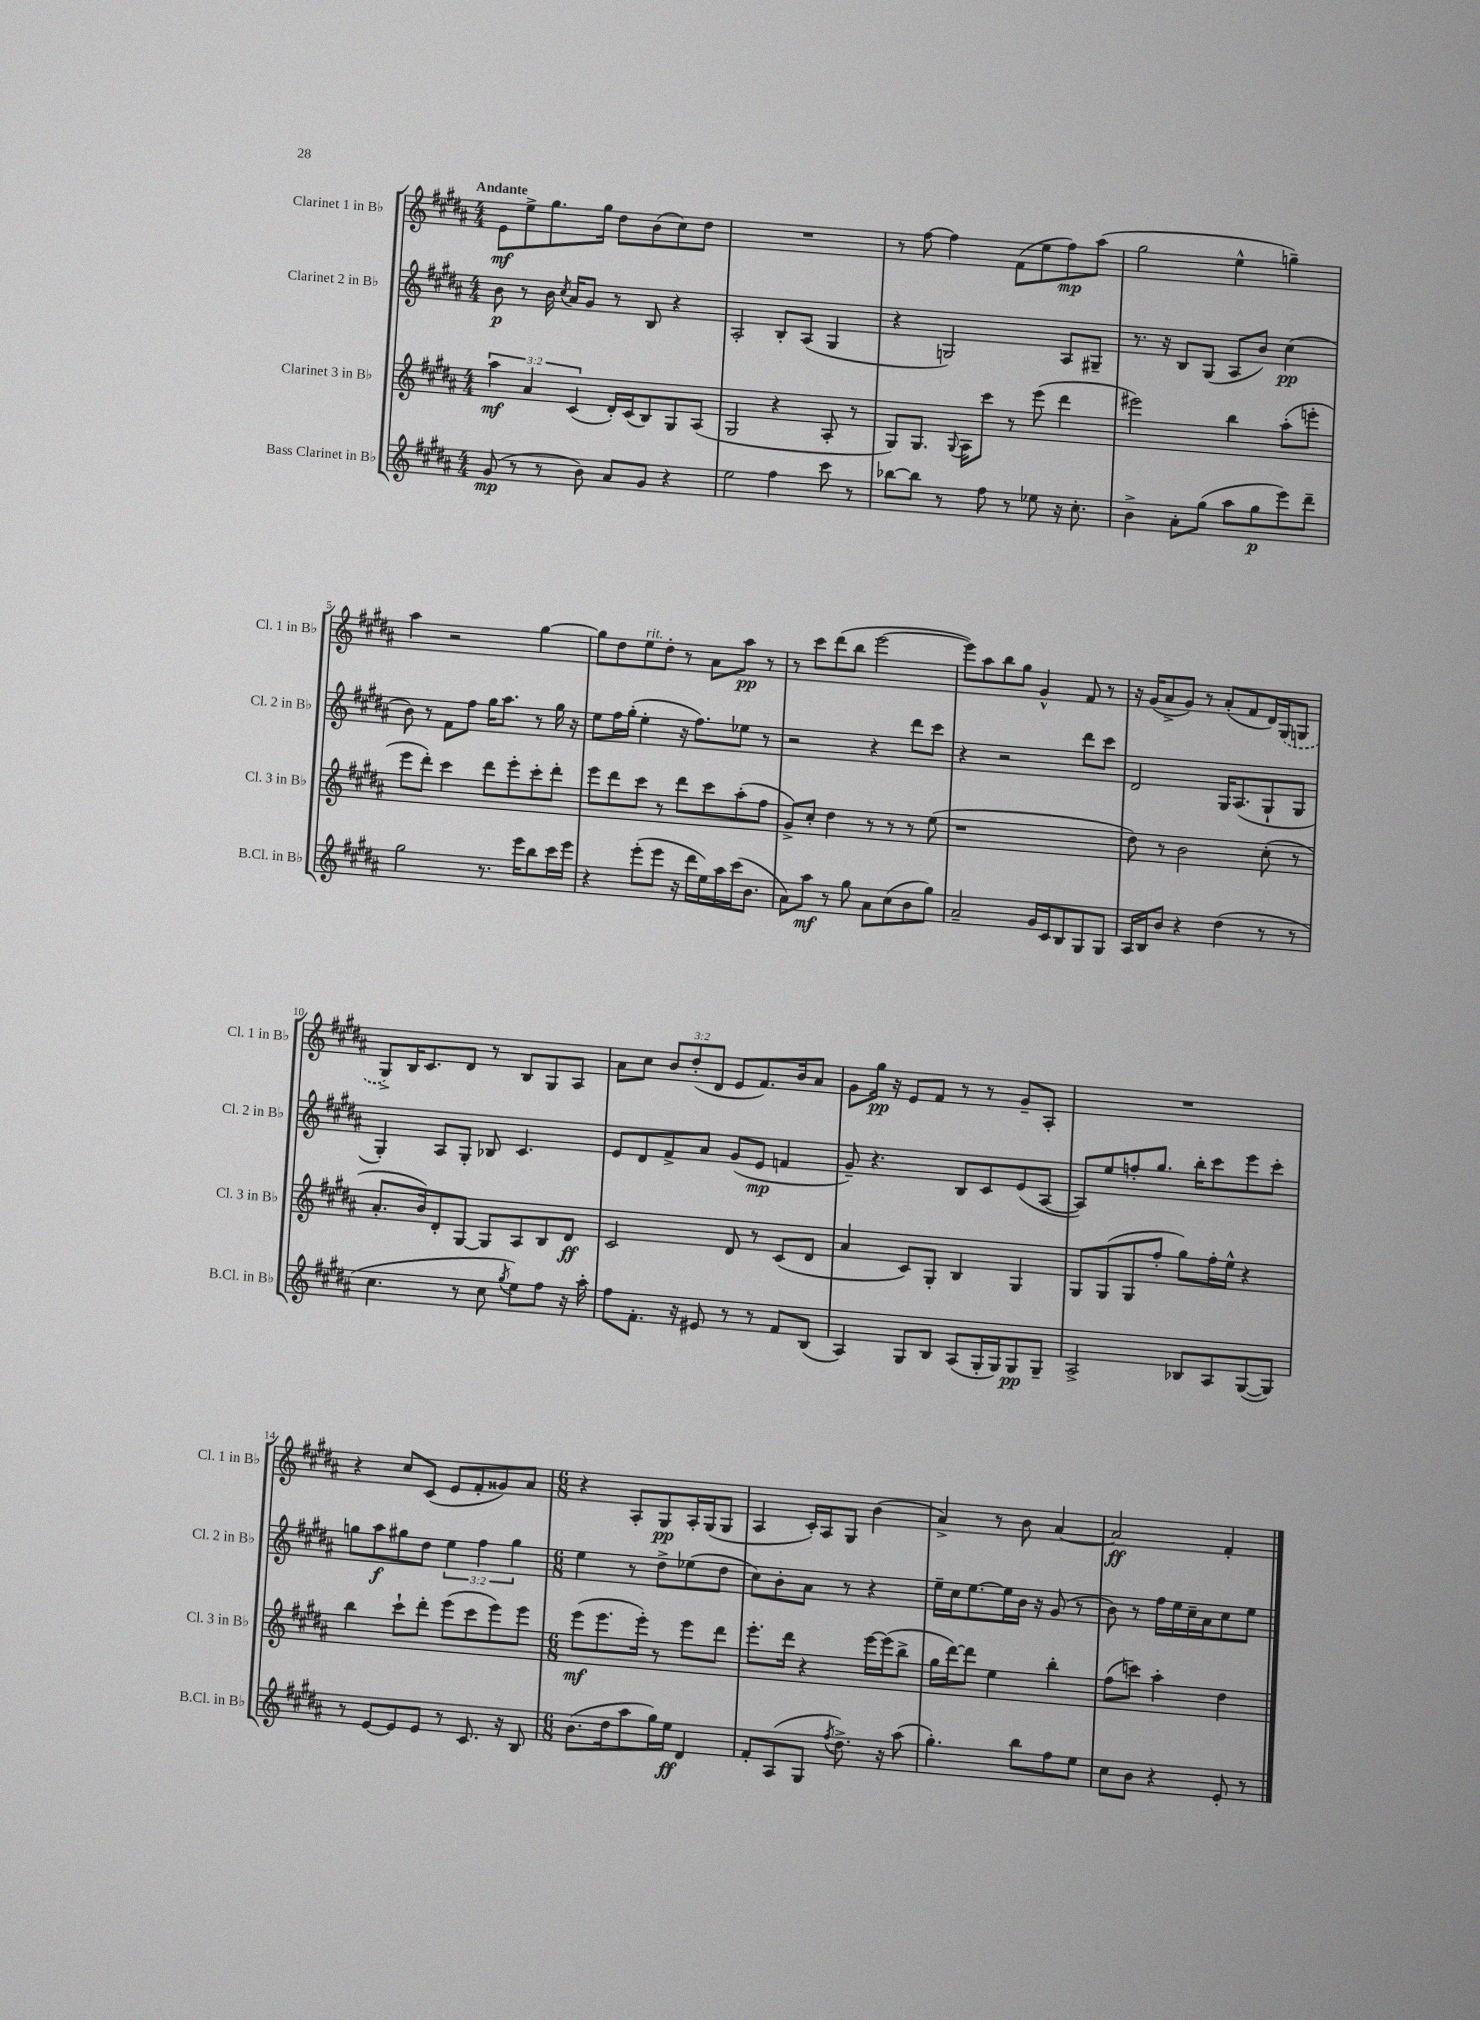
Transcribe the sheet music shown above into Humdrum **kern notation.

**kern	**dynam	**kern	**dynam	**kern	**dynam	**kern	**dynam
*part4	*part4	*part3	*part3	*part2	*part2	*part1	*part1
*staff4	*staff4	*staff3	*staff3	*staff2	*staff2	*staff1	*staff1
*I"Bass Clarinet in B♭	*	*I"Clarinet 3 in B♭	*	*I"Clarinet 2 in B♭	*	*I"Clarinet 1 in B♭	*
*I'B.Cl. in B♭	*	*I'Cl. 3 in B♭	*	*I'Cl. 2 in B♭	*	*I'Cl. 1 in B♭	*
*clefG2	*	*clefG2	*	*clefG2	*	*clefG2	*
*k[f#c#g#d#a#]	*	*k[f#c#g#d#a#]	*	*k[f#c#g#d#a#]	*	*k[f#c#g#d#a#]	*
*M4/4	*	*M4/4	*	*M4/4	*	*M4/4	*
=1	=1	=1	=1	=1	=1	=1	=1
!	!	!	!	!	!	!LO:TX:a:B:t=Andante	!
(8g#/	mp	6aa#\	mf	8b\	p	8e\L	mf
8r	.	.	.	8r	.	8ee^\	.
.	.	6a#/	.	.	.	.	.
8r	.	.	.	16b\	.	8.gg#\	.
.	.	.	.	8qcc#/	.	.	.
.	.	.	.	16a#/KL	.	.	.
.	.	(6c#/	.	.	.	.	.
8b\)	.	.	.	8g#/J	.	.	.
.	.	.	.	.	.	16gg#\Jk	.
8a#/L	.	16d#'/LL)	.	8r	.	8dd#\L	.
.	.	(16c#/J	.	.	.	.	.
8g#/J	.	8B/)	.	8B/	.	(8b\	.
4r	.	8G#/	.	4r	.	8cc#\)	.
.	.	(8A#/J	.	.	.	8dd#\J	.
=2	=2	=2	=2	=2	=2	=2	=2
2ee\	.	2G#/	.	2A#'/	.	1r	.
4ff#\	.	4r	.	8B'/L	.	.	.
.	.	.	.	(8A#/J	.	.	.
8ccc#\	.	8A#'/	.	4G#/	.	.	.
8r	.	8r	.	.	.	.	.
=3	=3	=3	=3	=3	=3	=3	=3
[8bb-X\L	.	8G#/L)	.	4r	.	8r	.
8bb-\J]	.	8.G#/J	.	.	.	[8ff#\	.
8r	.	.	.	2Gn/)	.	4ff#\]	.
.	.	8qqG#/	.	.	.	.	.
.	.	16A#\KL	.	.	.	.	.
8ff#\	.	8ccc#\J	.	.	.	.	.
8r	.	8r	.	.	.	(8f#\L	.
8ee-X\	.	(8eee\	.	.	.	8ee\	.
16r	.	4ddd#\	.	8A#/L	.	8ff#\)	mp
8.cc#'\	.	.	.	.	.	.	.
.	.	.	.	8G#X~/J	.	(8aa#\J	.
=4	=4	=4	=4	=4	=4	=4	=4
4b^\	.	2eee#X\)	.	8.r	.	2gg#\	.
.	.	.	.	16r	.	.	.
8a#'\L	.	.	.	8B/L	.	.	.
(8gg#\J	.	.	.	(8G#/J	.	.	.
8aa#\L	.	4bb\	.	8A#/L	.	4ee^^\	.
8gg#\	p	.	.	8b/J)	.	.	.
8eee\)	.	(8aa#'\L	.	(4cc#\	pp	4ggn~\)	.
8ddd#~\J	.	8eeen'\J	.	.	.	.	.
!!LO:LB:g=z
=5	=5	=5	=5	=5	=5	=5	=5
2gg#\	.	8eee\L	.	8b\)	.	4aa#\	.
.	.	8ddd#'\J)	.	8r	.	.	.
.	.	4ccc#\	.	8f#\L	.	2r	.
.	.	.	.	8ff#\J	.	.	.
8.r	.	8ddd#\L	.	16gg#\KL	.	.	.
.	.	.	.	8.aa#\J	.	.	.
.	.	8eee'\	.	.	.	.	.
16eee\KL	.	.	.	.	.	.	.
8bb\	.	8ccc#'\	.	8r	.	[4gg#\	.
16ccc#\L	.	8ddd#'\J	.	16gg#\	.	.	.
16eee\JJ	.	.	.	16r	.	.	.
=6	=6	=6	=6	=6	=6	=6	=6
4r	.	8eee\L	.	8ee\L	.	8gg#\L]	.
.	.	8ddd#\	.	16ff#\L	.	8dd#\	.
.	.	.	.	(16gg#'\JJ	.	.	.
!	!	!	!	!	!	!LO:TX:a:i:t=rit.	!
(8eee'\L	.	8ccc#\J	.	4ee'\	.	8ee\	.
8eee\J	.	8r	.	.	.	8dd#'\J	.
16r	.	8ddd#\L	.	16r	.	8r	.
16ddd#\LL	.	.	.	8.ff#\L)	.	.	.
16ee\)	.	8ccc#\	.	.	.	8a#\L	.
16aa#\	.	.	.	.	.	.	.
(16ccc#\J	.	(8aa#'\	.	8ee-X\J	.	8aa#\J	pp
8.b\J	.	.	.	.	.	.	.
.	.	8ff#\J	.	8r	.	8r	.
=7	=7	=7	=7	=7	=7	=7	=7
8a#\L)	.	8g#^/L)	.	2r	.	8r	.
8aa#\J	mf	8cc#'/J	.	.	.	8ccc#\L	.
8r	.	4dd#\	.	.	.	(8ddd#\	.
8gg#\	.	.	.	.	.	8bb\J	.
8a#\L	.	8r	.	4r	.	[2eee\	.
(8cc#\	.	8r	.	.	.	.	.
8b\	.	8r	.	8ddd#\L	.	.	.
8gg#\J)	.	(8ee\	.	8ccc#\J	.	.	.
=8	=8	=8	=8	=8	=8	=8	=8
2a#~/	.	1r	.	4r	.	8eee\L])	.
.	.	.	.	.	.	8aa#\	.
.	.	.	.	2r	.	8bb\	.
.	.	.	.	.	.	8gg#\J	.
16g#/LL	.	.	.	.	.	4g#^^/	.
16c#/J	.	.	.	.	.	.	.
8B/	.	.	.	.	.	.	.
8G#/	.	.	.	8ddd#\L	.	8f#/	.
8G#/J	.	.	.	8ccc#\J	.	8r	.
=9	=9	=9	=9	=9	=9	=9	=9
16A#/LL	.	8dd#\)	.	2d#/	.	16r	.
16B/J	.	.	.	.	.	(16g#/KL	.
8b/J	.	8r	.	.	.	8a#^/	.
4r	.	2b\	.	.	.	8g#/J)	.
.	.	.	.	.	.	8r	.
(4dd#\	.	.	.	16G#/KL	.	(8a#'/L	.
.	.	.	.	(8.A#/	.	.	.
.	.	.	.	.	.	8f#/	.
8r	.	(8cc#'\	.	8G#`/	.	16d#/L)	.
.	.	.	.	.	.	(16G#/J	.
8r	.	8r	.	8G#/J	.	8Gn/J	.
!!LO:LB:g=z
=10	=10	=10	=10	=10	=10	=10	=10
4.cc#\	.	8.a#'/L	.	4G#'/)	.	8G#^/L)	.
.	.	.	.	.	.	16B/K	.
.	.	16b/k)	.	.	.	8.c#/	.
.	.	8d#'/	.	8A#/L	.	.	.
8r	.	[8G#/J	.	8G#'/J	.	8d#/J	.
8cc#\	.	8G#/L]	.	8B-X/	.	8r	.
8qgg#/	.	.	.	.	.	.	.
8ee\L)	.	8A#/	.	4.c#/	.	8B/L	.
8ff#\J	.	8B/	.	.	.	8G#/	.
16r	.	8d#/J	ff	.	.	8A#/J	.
16aa#'\	.	.	.	.	.	.	.
=11	=11	=11	=11	=11	=11	=11	=11
8ff#\L	.	2c#/	.	8e/L	.	8a#\L	.
8.f#'\J	.	.	.	8d#/	.	8cc#\J	.
.	.	.	.	8f#^/	.	12b/L	.
16r	.	.	.	.	.	.	.
.	.	.	.	.	.	(12dd#'/	.
8e#X/	.	.	.	8a#/J	.	.	.
.	.	.	.	.	.	12d#/J	.
8r	.	8d#/	.	(8g#/L	.	8e/L	.
8r	.	8r	.	8e/J	mp	8.f#/)	.
8f#/L	.	(8c#/L	.	4fn/	.	.	.
.	.	.	.	.	.	16b/k	.
(8B/J	.	8d#/J	.	.	.	8a#/J	.
=12	=12	=12	=12	=12	=12	=12	=12
4A#/)	.	4a#/	.	8g#~/)	.	8g#\L	.
.	.	.	.	4.r	.	16gg#\Jk	pp
.	.	.	.	.	.	16r	.
8G#/L	.	8c#/L)	.	.	.	8e/L	.
8B/J	.	8G#'/J	.	.	.	8f#/J	.
(8A#/L	.	4B/	.	8B/L	.	8r	.
16G#'/L	.	.	.	8c#/	.	8r	.
16G#/J)	.	.	.	.	.	.	.
8G#/	pp	4G#/	.	(8e/	.	8g#~/L	.
8G#~/J	.	.	.	[8A#/J	.	8A#'/J	.
=13	=13	=13	=13	=13	=13	=13	=13
2A#^/	.	8G#/L	.	8A#/L])	.	1r	.
.	.	(8G#/	.	8ee/	.	.	.
.	.	8G#/	.	8ffn'/	.	.	.
.	.	8ff#'/J	.	8.gg#/J	.	.	.
8B-X/L	.	8gg#\L)	.	.	.	.	.
.	.	.	.	16bb'\KL	.	.	.
8A#/	.	16ff#'\L	.	8ccc#\	.	.	.
.	.	16ee^^\JJ	.	.	.	.	.
([8G#/	.	4r	.	8eee\	.	.	.
8G#/J])	.	.	.	8ccc#'\J	.	.	.
!!LO:LB:g=z
=14	=14	=14	=14	=14	=14	=14	=14
8r	.	4bb\	.	8ggn\L	.	4r	.
[8e/L	.	.	.	8aa#\	f	.	.
8e/]	.	8ccc#`\L	.	8gg#X\	.	8cc#/L	.
8e/J	.	8ddd#'\J	.	8dd#\J	.	(8c#/J	.
8r	.	(8eee\L	.	6ee\	.	8e/L	.
8.c#/	.	8ccc#\	.	.	.	8f#'/	.
.	.	.	.	6ff#\	.	.	.
.	.	8eee\)	.	.	.	8g##X/)	.
16r	.	.	.	.	.	.	.
.	.	.	.	6gg#\	.	.	.
8B/	.	8eee\J	.	.	.	8a#/J	.
=15	=15	=15	=15	=15	=15	=15	=15
*M6/8	*	*M6/8	*	*M6/8	*	*M6/8	*
(8.b\L	.	(8eee\L	mf	4ee\	.	4r	.
.	.	8.eee\	.	.	.	.	.
16dd#\k	.	.	.	.	.	.	.
8aa#\	.	.	.	8r	.	8A#'/L	.
.	.	16eee'\Jk)	.	.	.	.	.
16gg#\L)	.	8r	.	8dd#^\L	.	8G#/	pp
16ee\JJ	ff	.	.	.	.	.	.
4d#/	.	8eee\L	.	(8ee-X\	.	16A#'/L	.
.	.	.	.	.	.	(16G#/J	.
.	.	8ddd#\J	.	8dd#\J	.	8G#/J	.
=16	=16	=16	=16	=16	=16	=16	=16
8f#'/L	.	8.eee'\L	.	8cc#\L)	.	4A#/	.
(8A#/	.	.	.	8b'\	.	.	.
.	.	16ddd#\Jk	.	.	.	.	.
8G#/J	.	4r	.	8a#\J	.	16c#'/LL)	.
.	.	.	.	.	.	16A#/J	.
8qff#/	.	.	.	.	.	.	.
8.dd#^\)	.	.	.	8r	.	8G#/J	.
.	.	[16eee\LL	.	4r	.	(4b\	.
16r	.	(16eee\J]	.	.	.	.	.
(8aa#\	.	8bb^\J	.	.	.	.	.
=17	=17	=17	=17	=17	=17	=17	=17
4.gg#'\)	.	16gg#\LL	.	16ee~\LL	.	4a#^/)	.
.	.	[16ddd#\J)	.	16cc#\J	.	.	.
.	.	8ddd#\J]	.	[8.ee\	.	.	.
.	.	4ee\	.	.	.	8r	.
.	.	.	.	16ee\L]	.	.	.
8bb\L	.	.	.	16b\JJ	.	8b\	.
.	.	.	.	16r	.	.	.
8ff#\	.	4bb'\	.	(8g#/	.	[4a#/	.
8ee\J	.	.	.	8r	.	.	.
=18	=18	=18	=18	=18	=18	=18	=18
8cc#\L	.	(8ff#\L	.	8b\)	.	2a#/]	ff
8b\J	.	8cccn\J)	.	8r	.	.	.
4r	.	4aa#'\	.	16ff#\LL	.	.	.
.	.	.	.	16ee\	.	.	.
.	.	.	.	16cc#~\	.	.	.
.	.	.	.	16a#\J	.	.	.
8e'/	.	4dd#\	.	8cc#\	.	4f#'/	.
8r	.	.	.	8ee\J	.	.	.
==	==	==	==	==	==	==	==
*-	*-	*-	*-	*-	*-	*-	*-
